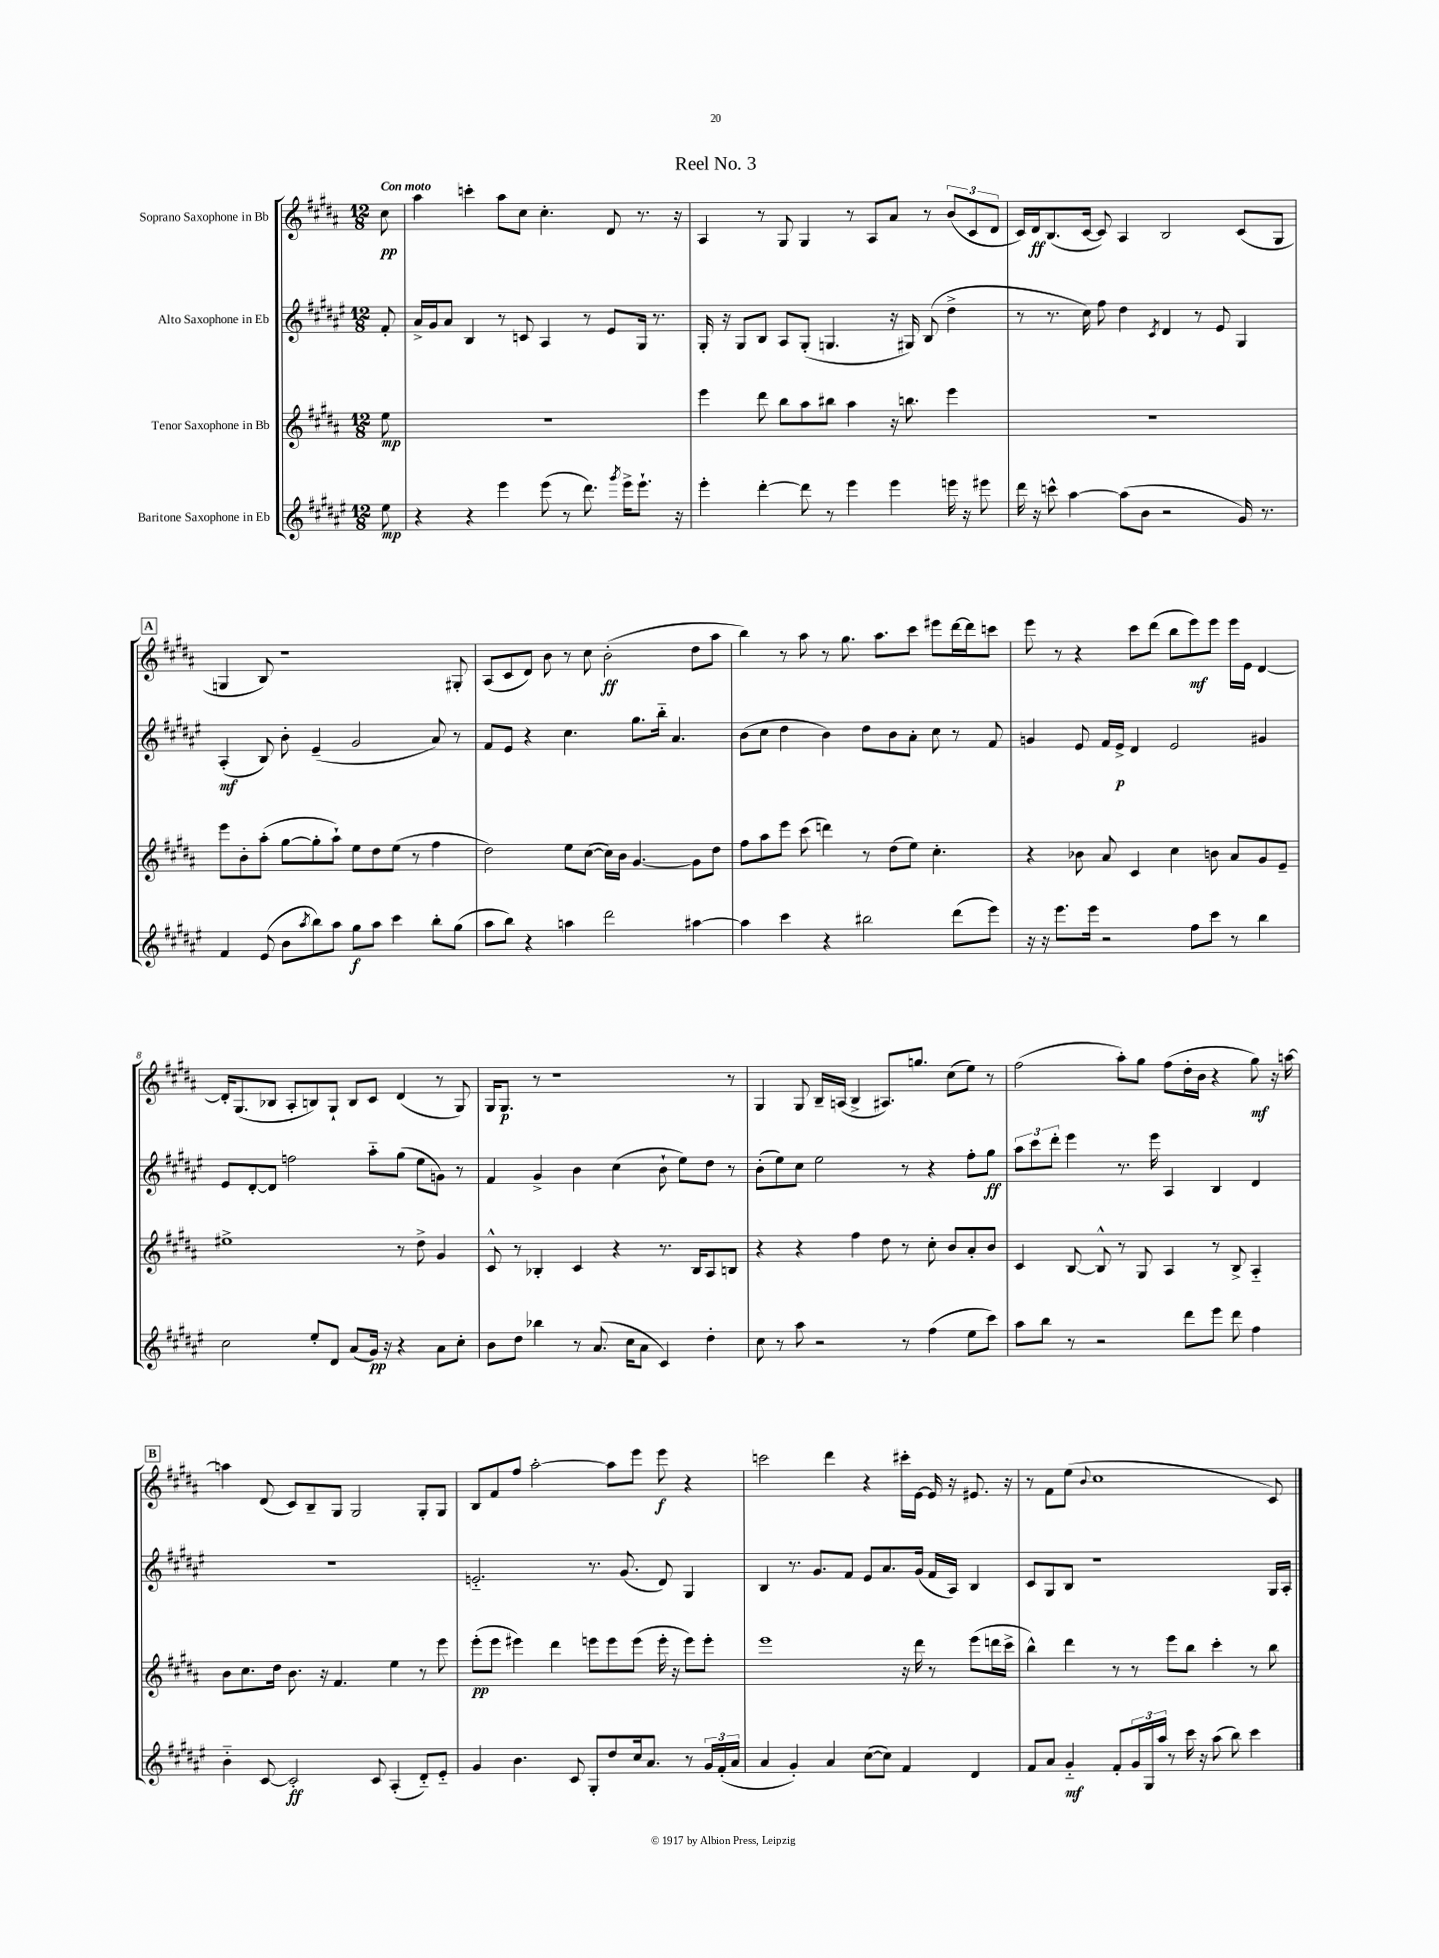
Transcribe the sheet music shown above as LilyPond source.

\header { title = "Reel No. 3" }
<<
\new StaffGroup <<
\new Staff = "s0" \with { instrumentName = "Soprano Saxophone in Bb" } {
    \clef treble \key b \major \numericTimeSignature \time 12/8 \partial 8 \tempo "Con moto"
    cis''8\pp |
    ais''4 c'''4-. ais''8 cis''8 cis''4.-. dis'8 r8. r16 |
    ais4 r8 gis8 gis4 r8 ais8 ais'8 r8 \tuplet 3/2 { b'8( cis'8 dis'8 } |
    cis'16) dis'16\ff b8.( cis'16~ cis'8) ais4 b2 cis'8( gis8 |
    \mark \markup { \box "A" } g4 b8) r1 gis8-. |
    ais8( cis'8 dis'8) b'8 r8 cis''8 b'2-.\ff( dis''8 ais''8 |
    b''4) r8 ais''8 r8 gis''8. ais''8. cis'''8 eis'''8 dis'''16~ dis'''16 c'''8 |
    e'''8 r8 r4 cis'''8 dis'''8( b''8 e'''8\mf) e'''8 e'''16 e'16 dis'4~ |
    dis'16-. gis8.( bes8 ais8-. b8) gis8-! b8 cis'8 dis'4( r8 gis8) |
    gis16 gis8.\p r8 r1 r8 |
    gis4 gis8 b16-- a16( b4-> ais8.) g''8. cis''8( e''8) r8 |
    fis''2( ais''8-.) gis''8 fis''8( dis''16-. b'16 r4 gis''8\mf) r16 a''16~ |
    \mark \markup { \box "B" } a''4 dis'8( cis'8) b8-- gis8 gis2 gis8-. gis8 |
    b8 fis'8 fis''8 ais''2~-. ais''8 e'''8 e'''8\f r4 |
    c'''2 dis'''4 r4 cis'''16-. e'16~ e'16 r16 eis'8. r16 |
    r8 fis'8 e''8( \appoggiatura { b'8 } cis''1 cis'8) \bar "|." |
}
\new Staff = "s1" \with { instrumentName = "Alto Saxophone in Eb" } {
    \clef treble \key fis \major \numericTimeSignature \time 12/8 \partial 8
    fis'8-. |
    ais'16-> gis'16 ais'8 b4 r8 c'8 ais4 r8 eis'8 gis16 r8. |
    gis16-. r16 gis8 b8 ais8 gis8-.( g4. r16 gis16) b8( dis''4-> |
    r8 r8. cis''16) fis''8 dis''4 \acciaccatura { cis'8 } dis'4 r8 eis'8 gis4 |
    \mark \markup { \box "A" } ais4-.\mf( b8) b'8-. eis'4--( gis'2 ais'8) r8 |
    fis'8 eis'8 r4 cis''4. gis''8. b''16-_ ais'4. |
    b'8( cis''8 dis''4 b'4) dis''8 b'8 ais'8-. cis''8 r8 fis'8 |
    g'4 eis'8 fis'16 eis'16->\p dis'4 eis'2 gis'4 |
    eis'8 dis'8~-. dis'8 f''2 ais''8-_ gis''8( eis''8 g'8) r8 |
    fis'4 gis'4-> b'4 cis''4( b'8-! eis''8) dis''8 r8 |
    b'8-.( eis''8) cis''8 eis''2 r8 r4 fis''8-. gis''8\ff |
    \tuplet 3/2 { ais''8 cis'''8 dis'''8-. } eis'''4 r8. eis'''16 ais4 b4 dis'4 |
    \mark \markup { \box "B" } R1. |
    e'2.-_ r8. gis'8.( dis'8) gis4 |
    b4 r8. gis'8. fis'8 eis'8 ais'8. gis'16( fis'16 ais16) b4 |
    cis'8 gis8 b8 r1 gis16 ais16-. \bar "|." |
}
\new Staff = "s2" \with { instrumentName = "Tenor Saxophone in Bb" } {
    \clef treble \key b \major \numericTimeSignature \time 12/8 \partial 8
    e''8\mp |
    R1. |
    e'''4 dis'''8 b''8 ais''8 bis''8 ais''4 r16 b''8. e'''4 |
    R1. |
    \mark \markup { \box "A" } e'''8 b'8-. ais''8-.( gis''8~ gis''8-. ais''8-!) e''8 dis''8 e''8( r8 fis''4 |
    dis''2) e''8 cis''8~( cis''16) b'16 gis'4.~ gis'8 dis''8 |
    fis''8 ais''8 e'''8 cis'''8( d'''4) r8 dis''8( e''8) cis''4.-. |
    r4 bes'8 ais'8 cis'4 cis''4 b'8 ais'8 gis'8 e'8-- |
    eis''1-> r8 dis''8-> gis'4 |
    cis'8-^ r8 bes4-. cis'4 r4 r8. bes16 ais8 b8 |
    r4 r4 fis''4 dis''8 r8 cis''8-. b'8 ais'8-. b'8 |
    cis'4 b8~ b8-^ r8 gis8 ais4 r8 b8-> ais4-_ |
    \mark \markup { \box "B" } b'8 cis''8. dis''16 b'8. r16 fis'4. e''4 r8 e'''8 |
    e'''8-.\pp( e'''8 eis'''4) dis'''4 e'''8 e'''8 e'''8( e'''16-. r16 e'''8) e'''8-. |
    e'''1 r16 dis'''16 r8 e'''8( d'''16 cis'''16-> |
    b''4-^) dis'''4 r8 r8 e'''8 b''8 cis'''4-. r8 b''8 \bar "|." |
}
\new Staff = "s3" \with { instrumentName = "Baritone Saxophone in Eb" } {
    \clef treble \key fis \major \numericTimeSignature \time 12/8 \partial 8
    eis''8\mp |
    r4 r4 eis'''4 eis'''8( r8 dis'''8.) \acciaccatura { gis'''8 } eis'''16-> eis'''8.-! r16 |
    eis'''4-. dis'''4~-. dis'''8 r8 eis'''4 eis'''4 e'''16 r16 eis'''8 |
    dis'''16 r16 c'''8-^ ais''4~ ais''8( b'8 r2 gis'16) r8. |
    \mark \markup { \box "A" } fis'4 eis'8( b'8 \acciaccatura { ais''8 } b''8) ais''8 gis''8\f ais''8 cis'''4 b''8-. gis''8( |
    ais''8 b''8) r4 a''4 dis'''2 ais''4~ |
    ais''4 cis'''4 r4 bis''2 dis'''8( eis'''8) |
    r16 r16 eis'''8. eis'''16 r2 fis''8 cis'''8 r8 b''4 |
    cis''2 eis''8-. dis'8 ais'8( gis'16\pp) r16 r4 ais'8 cis''8-. |
    b'8 dis''8 bes''4 r8 ais'8.( cis''16 ais'8 cis'4) dis''4-. |
    cis''8 r8 ais''8 r2 r8 fis''4( eis''8 cis'''8) |
    ais''8 b''8 r8 r2 dis'''8 eis'''8 dis'''8 fis''4 |
    \mark \markup { \box "B" } b'4-_ cis'8~ cis'2-.\ff cis'8 ais4-.( dis'8-_) eis'8-_ |
    gis'4 b'4. cis'8 gis8-. dis''8 cis''16 ais'8. r8 \tuplet 3/2 { gis'16 fis'16-.( ais'16 } |
    ais'4 gis'4-.) ais'4 cis''8~( cis''8) fis'4 dis'4 |
    fis'8 ais'8 gis'4-_\mf fis'8-. \tuplet 3/2 { gis'16 gis16 ais''16 } r8 cis'''16 r16 ais''8( b''8) cis'''4 \bar "|." |
}
>>
>>
